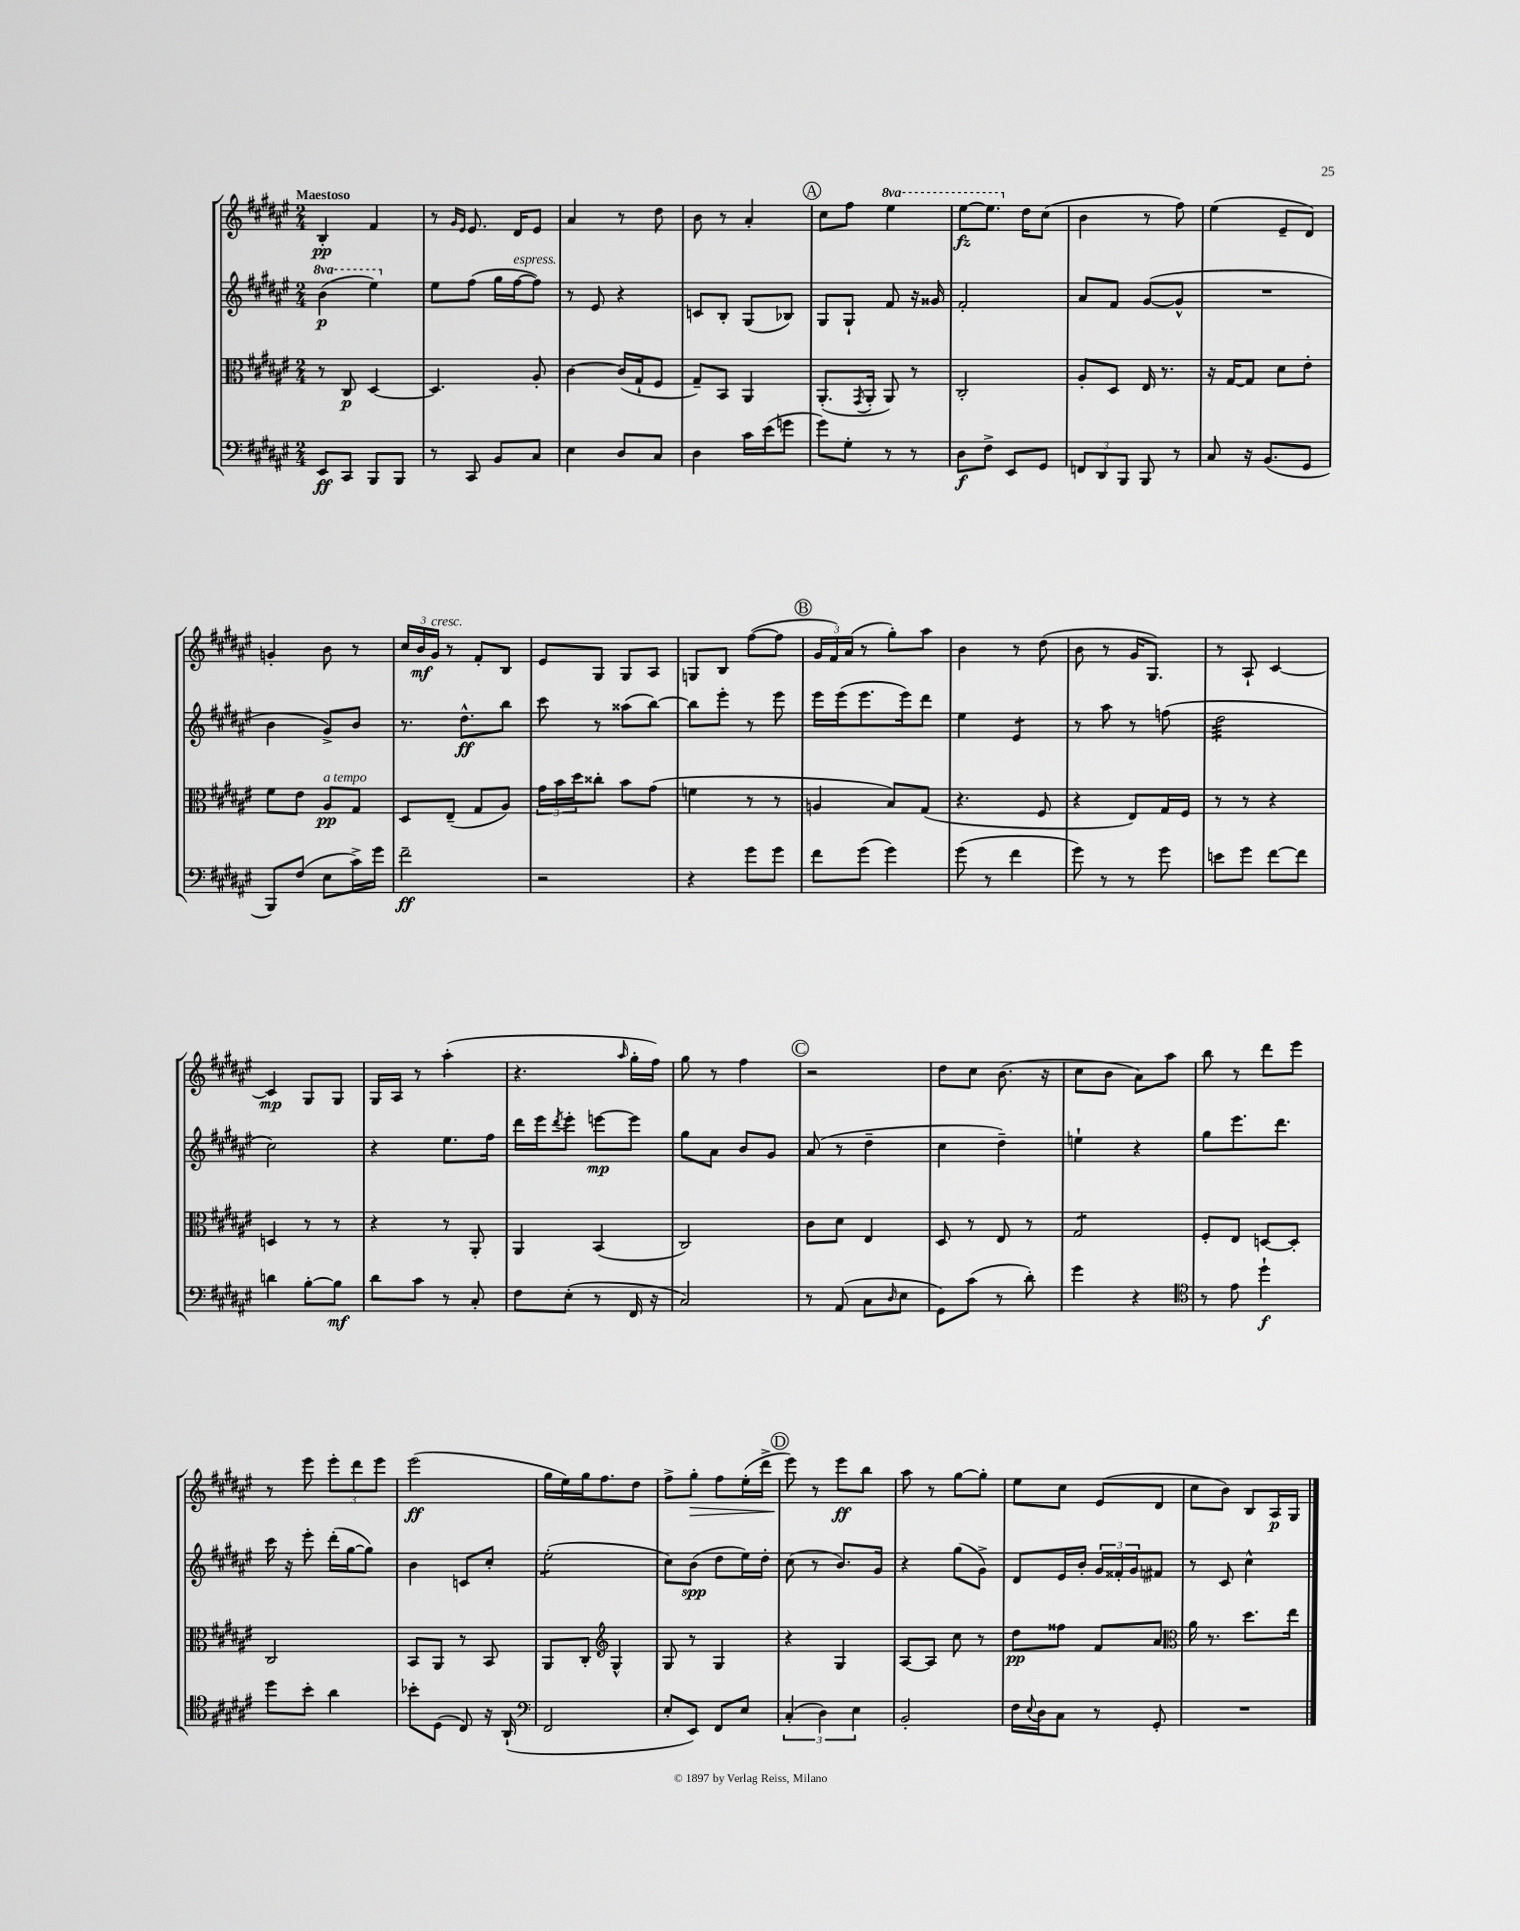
<<
\new StaffGroup <<
\new Staff = "s0" {
    \clef treble \key fis \major \numericTimeSignature \time 2/4 \set Staff.ottavationMarkups = #ottavation-simple-ordinals \tempo "Maestoso"
    b4-.\pp fis'4 |
    r8 \grace { gis'16 eis'16 } eis'8. dis'16 eis'8 |
    ais'4 r8 dis''8 |
    b'8 r8 ais'4-. |
    \mark \markup { \circle "A" } cis''8 fis''8 \ottava #1 eis'''4 |
    eis'''8~\fz eis'''8. \ottava #0 dis''16 cis''8( |
    b'4 r8 fis''8) |
    eis''4( eis'8-- dis'8) |
    g'4-. b'8 r8 |
    \tuplet 3/2 { cis''16 b'16\mf gis'16^\markup { \italic "cresc." } } r8 fis'8-. b8 |
    eis'8 gis8 gis8 ais8 |
    g8 b8 fis''8~( fis''8 |
    \mark \markup { \circle "B" } \tuplet 3/2 { gis'16 fis'16) ais'16( } r8 gis''8-.) ais''8 |
    b'4 r8 dis''8( |
    b'8 r8 gis'16 gis8.) |
    r8 ais8-! cis'4~ |
    cis'4\mp gis8 gis8 |
    gis16 ais16 r8 ais''4-.( |
    r4. \grace { ais''16 } gis''16-. fis''16) |
    gis''8 r8 fis''4 |
    \mark \markup { \circle "C" } r2 |
    dis''8 cis''8 b'8.( r16 |
    cis''8 b'8 ais'8) ais''8 |
    b''8 r8 dis'''8 eis'''8 |
    r8 eis'''8 \tuplet 3/2 { eis'''8-. dis'''8 eis'''8 } |
    eis'''2\ff( |
    gis''16 eis''16) gis''16 fis''8. dis''8 |
    fis''8-> gis''8-.\> fis''8 eis''16-.( dis'''16-> |
    \mark \markup { \circle "D" } eis'''8\!) r8 eis'''8\ff b''8 |
    ais''8 r8 gis''8~ gis''8-. |
    eis''8 cis''8 eis'8( dis'8 |
    cis''8 b'8) b8 ais16\p gis16 \bar "|." |
}
\new Staff = "s1" {
    \clef treble \key fis \major \numericTimeSignature \time 2/4 \set Staff.ottavationMarkups = #ottavation-simple-ordinals
    \ottava #1 b''4\p( eis'''4) \ottava #0 |
    eis''8 fis''8( gis''16 fis''16~^\markup { \italic "espress." } fis''8) |
    r8 eis'8 r4 |
    c'8 b8-. gis8( bes8) |
    \mark \markup { \circle "A" } gis8 gis8-! fis'8 r16 gisis'16 |
    fis'2-. |
    ais'8 fis'8 gis'8~( gis'8-^ |
    R2 |
    b'4 gis'8->) b'8 |
    r8. dis''8.-^\ff b''8 |
    cis'''8 r8 aisis''8( b''8~) |
    b''8 eis'''8-. r8 eis'''8 |
    \mark \markup { \circle "B" } eis'''16 eis'''16( eis'''8. eis'''16) dis'''8 |
    eis''4 eis'4:8 |
    r8 ais''8 r8 f''8( |
    dis''2:32 |
    cis''2) |
    r4 eis''8. fis''16 |
    dis'''16 eis'''16 \acciaccatura { dis'''8 } eis'''8-. e'''8~\mp e'''8 |
    gis''8 ais'8 b'8 gis'8 |
    \mark \markup { \circle "C" } ais'8( r8 dis''4-- |
    cis''4 dis''4--) |
    e''4-! r4 |
    gis''8 eis'''8. dis'''8. |
    cis'''16 r16 eis'''8-. dis'''16-.( gis''16~ gis''8) |
    b'4 c'8 cis''8-. |
    eis''2:8-.( |
    cis''8) b'8\spp( dis''8 eis''16) dis''16-. |
    \mark \markup { \circle "D" } cis''8( r8 b'8.) gis'16 |
    r4 gis''8( gis'8->) |
    dis'8 eis'16 b'16-. \tuplet 3/2 { gis'16 fisis'16-. gis'16 } fis'8 |
    r8 cis'8 cis''4-^ \bar "|." |
}
\new Staff = "s2" {
    \clef alto \key fis \major \numericTimeSignature \time 2/4
    r8 cis8\p dis4~ |
    dis4. ais8-. |
    cis'4~ cis'16( gis16-! fis8 |
    gis8--) b,8 ais,4 |
    \mark \markup { \circle "A" } ais,8.-.( \acciaccatura { gis,8 } ais,16-. ais,8) r8 |
    cis2-. |
    ais8-. dis8 eis16 r8. |
    r16 gis16~ gis8 dis'8 eis'8-. |
    fis'8 eis'8 ais8\pp^\markup { \italic "a tempo" } gis8 |
    dis8 eis8--( gis8 ais8) |
    \tuplet 3/2 { gis'16 b'16 dis''16 } cisis''8-. b'8 gis'8( |
    f'4 r8 r8 |
    \mark \markup { \circle "B" } a4 b8) gis8( |
    r4. fis8 |
    r4 eis8) gis16 fis16 |
    r8 r8 r4 |
    d4 r8 r8 |
    r4 r8 ais,8-. |
    ais,4 b,4( |
    cis2) |
    \mark \markup { \circle "C" } cis'8 dis'8 eis4 |
    dis8 r8 eis8 r8 |
    gis2:8 |
    fis8-. eis8 d8~ d8-. |
    cis2 |
    b,8 ais,8 r8 b,8 |
    ais,8 cis8-. \clef treble gis4-^ |
    gis8 r8 gis4 |
    \mark \markup { \circle "D" } r4 gis4 |
    ais8~ ais8 cis''8 r8 |
    dis''8\pp fisis''8 fis'8 ais'8 |
    \clef alto ais'16 r8. dis''8. eis''16 \bar "|." |
}
\new Staff = "s3" {
    \clef bass \key fis \major \numericTimeSignature \time 2/4
    eis,8\ff cis,8 b,,8 b,,8 |
    r8 cis,8 b,8 cis8 |
    eis4 dis8 cis8 |
    dis4 cis'16 eis'16( g'8 |
    \mark \markup { \circle "A" } gis'8) gis8-. r8 r8 |
    dis8\f fis8-> eis,8 gis,8 |
    \tuplet 3/2 { f,8 dis,8 b,,8 } b,,8 r8 |
    cis8 r16 b,8.( gis,8 |
    b,,8) fis8( eis8 cis'16->) gis'16 |
    fis'2--\ff |
    r2 |
    r4 gis'8 gis'8 |
    \mark \markup { \circle "B" } fis'8 gis'8( gis'4) |
    gis'8( r8 fis'4 |
    gis'8) r8 r8 gis'8 |
    e'8 gis'8 fis'8~ fis'8 |
    d'4 b8~-. b8\mf |
    dis'8 cis'8 r8 cis8-. |
    fis8 eis8-.( r8 fis,16 r16 |
    cis2) |
    \mark \markup { \circle "C" } r8 ais,8( cis8 \grace { dis16 } eis8 |
    gis,8) cis'8( r8 dis'8-.) |
    gis'4 r4 |
    \clef tenor r8 eis'8 dis''4-!\f |
    dis''8 b'8-. ais'4 |
    bes'8-. dis8( cis8) r16 ais,16-!( |
    \clef bass fis,2 |
    eis8-. eis,8) fis,8 eis8 |
    \mark \markup { \circle "D" } \tuplet 3/2 { cis4-.( dis4) eis4 } |
    b,2-. |
    fis16 \appoggiatura { eis8 } dis16 cis8 r8 gis,8-. |
    R2 \bar "|." |
}
>>
>>
\layout { \context { \Score \remove "Bar_number_engraver" } }
